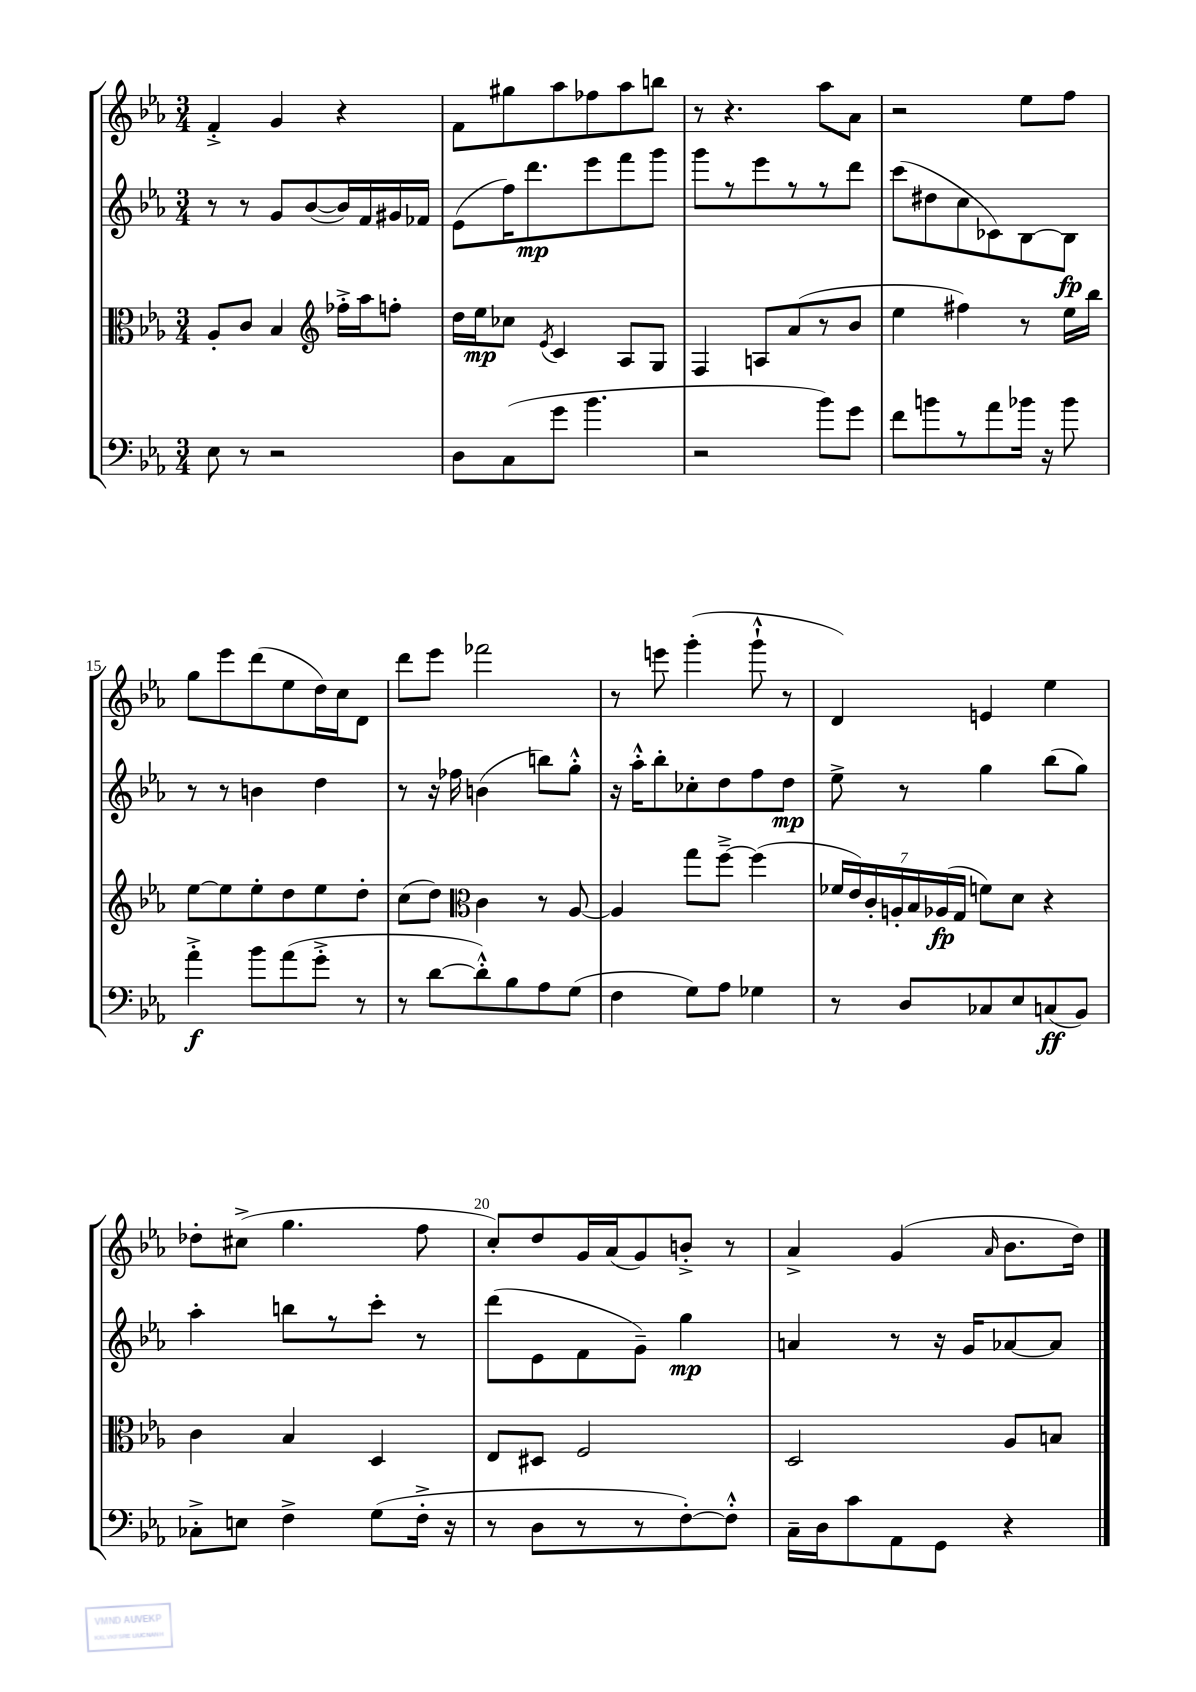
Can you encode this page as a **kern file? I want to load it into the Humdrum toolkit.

**kern	**kern	**kern	**kern
*staff4	*staff3	*staff2	*staff1
*clefF4	*clefC3	*clefG2	*clefG2
*k[b-e-a-]	*k[b-e-a-]	*k[b-e-a-]	*k[b-e-a-]
*M3/4	*M3/4	*M3/4	*M3/4
8E-	8A-'	8r	4f'^
8r	8c	8r	.
2r	4B-	8g	4g
.	.	([8b-	.
*	*clefG2	*	*
.	16ff-'^	16b-])	4r
.	16aa-	16f	.
.	8ff'	16g#	.
.	.	16f-	.
=	=	=	=
8D	16dd	(8e-	8f
.	16ee-	.	.
(8C	8cc-	16ff)	8gg#
.	.	8.ddd	.
.	8qe-	.	.
8g	4c	.	8aa-
4.b-	.	8eee-	8ff-
.	8A-	8fff	8aa-
.	8G	8ggg	8bb
=	=	=	=
2r	4F	8ggg	8r
.	.	8r	4.r
.	8A	8eee-	.
.	(8a-	8r	.
8b-)	8r	8r	8aa-
8g	8b-	8ddd	8a-
=	=	=	=
8f	4ee-	(8ccc	2r
8b	.	8dd#	.
8r	4ff#)	8cc	.
8a-	.	8c-)	.
16b-	8r	[8B-	8ee-
16r	.	.	.
8b-	16ee-	8B-]	8ff
.	16bb-	.	.
=	=	=	=
4a-'^	[8ee-	8r	8gg
.	8ee-]	8r	8eee-
8b-	8ee-'	4b	(8ddd
(8a-	8dd	.	8ee-
8g'^	8ee-	4dd	16dd)
.	.	.	16cc
8r	8dd'	.	8d
=	=	=	=
8r	(8cc	8r	8ddd
[8d	8dd)	16r	8eee-
.	.	16ff-	.
*	*clefC3	*	*
8d'^^])	4c	(4b	2fff-
8B-	.	.	.
8A-	8r	8bb)	.
(8G	[8A-	8gg'^^	.
=	=	=	=
4F	4A-]	16r	8r
.	.	16aa-'^^	.
.	.	8bb-'	8eee
8G)	8gg	8cc-'	(4ggg'
8A-	[8ff~^	8dd	.
4G-	(4ff]	8ff	8ggg`^^
.	.	8dd	8r
=	=	=	=
8r	28f-	8ee-^	4d)
.	28e-)	.	.
.	28c'	.	.
.	28A'	.	.
8D	.	8r	.
.	28B-	.	.
.	(28A-	.	.
.	28G	.	.
8C-	8f)	4gg	4e
8E-	8d	.	.
(8C	4r	(8bb-	4ee-
8BB-)	.	8gg)	.
=	=	=	=
8C-'^	4c	4aa-'	8dd-'
8E	.	.	(8cc#^
4F^	4B-	8bb	4.gg
.	.	8r	.
(8G	4D	8ccc'	.
16F'^	.	8r	8ff
16r	.	.	.
=	=	=	=
8r	8E-	(8ddd	8cc')
8D	8D#	8e-	8dd
8r	2F	8f	16g
.	.	.	(16a-
8r	.	8g~)	8g)
[8F')	.	4gg	8b'^
8F'^^]	.	.	8r
=	=	=	=
16C~	2D	4a	4a-^
16D	.	.	.
8c	.	.	.
8AA-	.	8r	(4g
8GG	.	16r	.
.	.	16g	.
.	.	.	16qqa-
4r	8A-	[8a-	8.b-
.	8B	8a-]	.
.	.	.	16dd)
==	==	==	==
*-	*-	*-	*-
